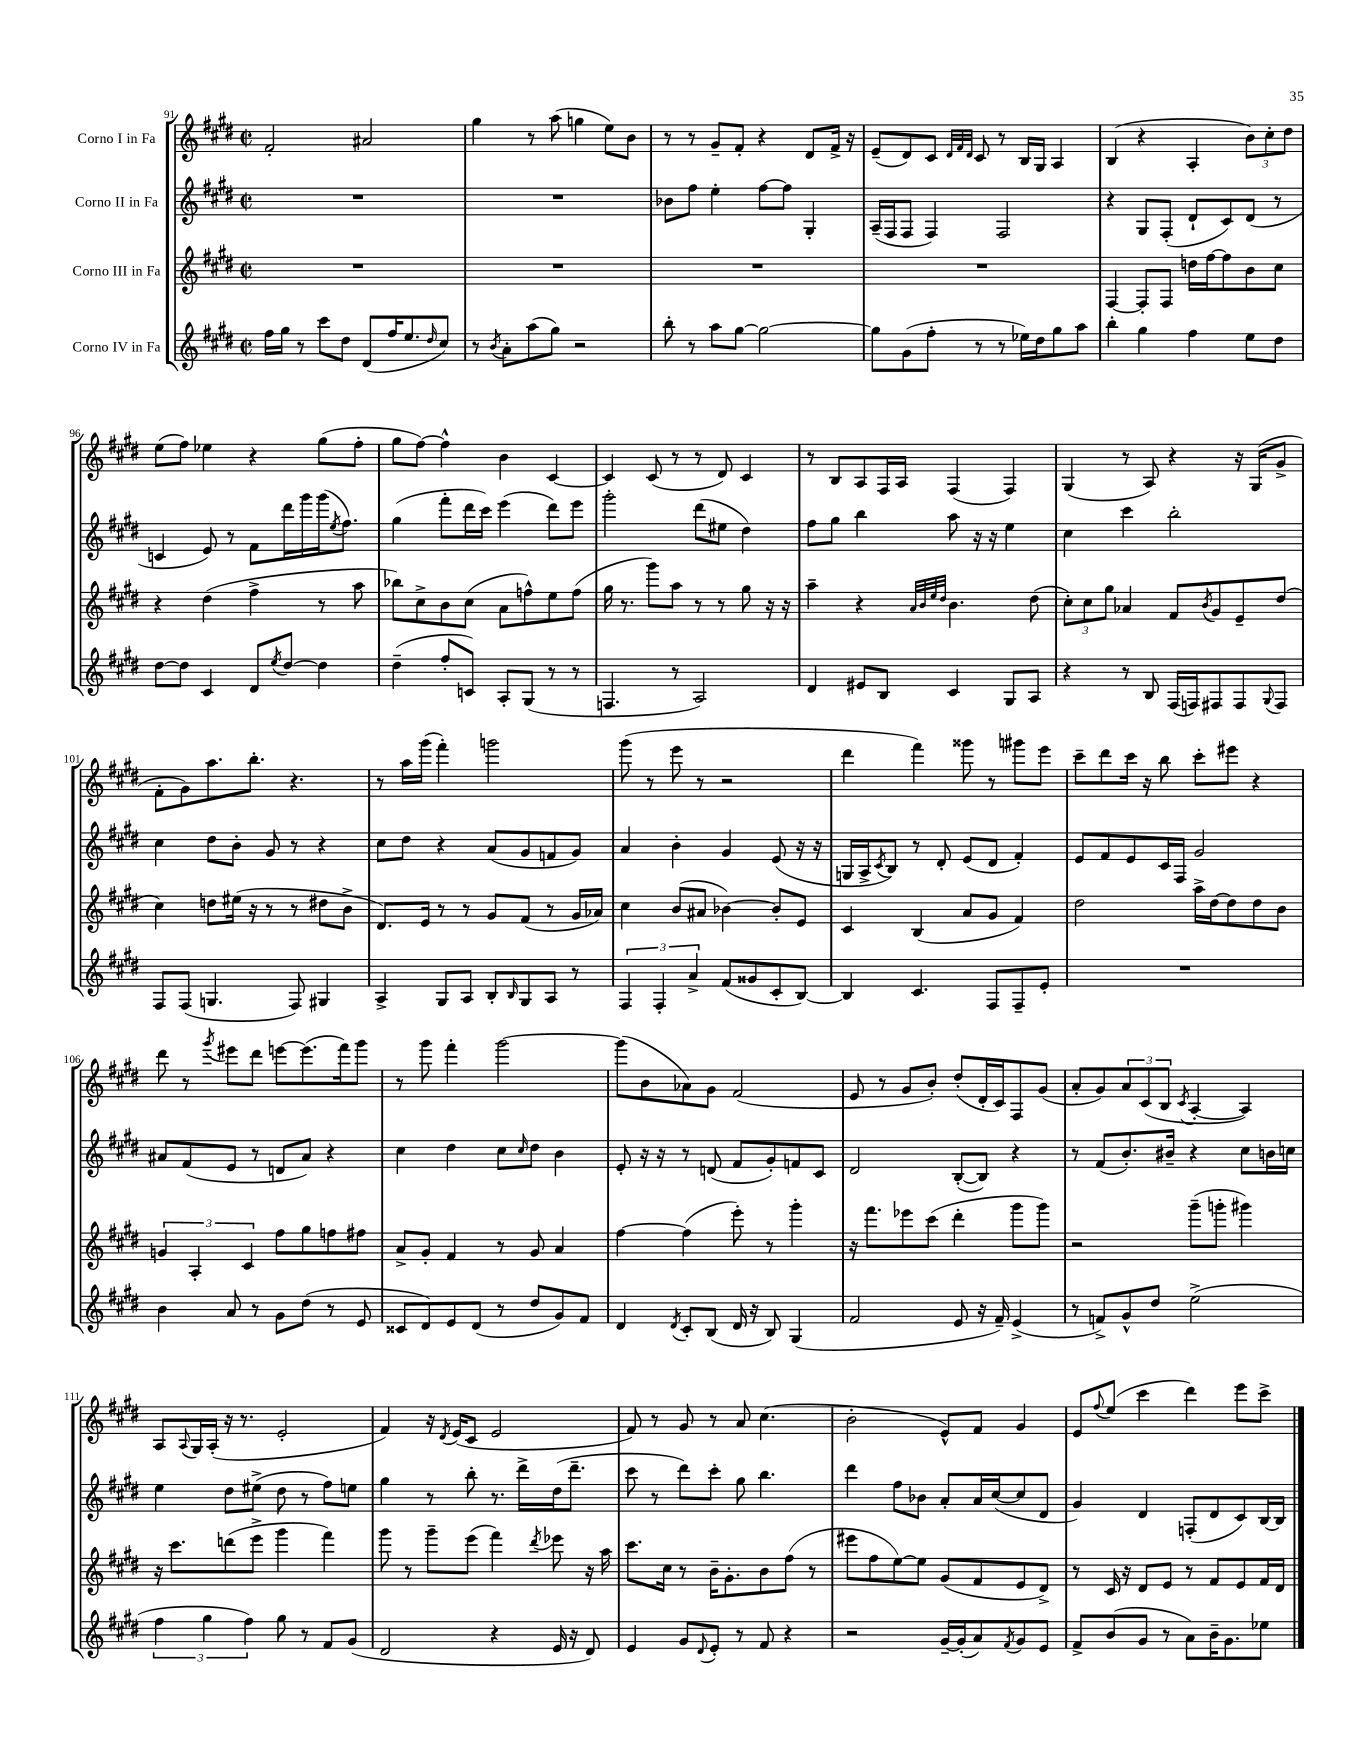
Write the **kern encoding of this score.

**kern	**kern	**kern	**kern
*staff4	*staff3	*staff2	*staff1
*clefG2	*clefG2	*clefG2	*clefG2
*k[f#c#g#d#]	*k[f#c#g#d#]	*k[f#c#g#d#]	*k[f#c#g#d#]
*M2/2	*M2/2	*M2/2	*M2/2
*met(c|)	*met(c|)	*met(c|)	*met(c|)
16ff#\LL	1r	1r	2f#'/
16gg#\JJ	.	.	.
8r	.	.	.
8ccc#\L	.	.	.
8dd#\J	.	.	.
(8d#/L	.	.	2a#/
16ff#/K	.	.	.
8.ee/	.	.	.
16qqdd#/	.	.	.
8cc#/J)	.	.	.
=	=	=	=
8r	1r	1r	4gg#\
8qb/	.	.	.
8a'\L	.	.	.
(8aa\	.	.	8r
8gg#\J)	.	.	(8aa\
2r	.	.	4gg\
.	.	.	8ee\L)
.	.	.	8b\J
=	=	=	=
8bb'\	1r	8b-\L	8r
8r	.	8ff#\J	8r
8aa\L	.	4ee'\	8g#~/L
[8gg#\J	.	.	8f#'/J
2gg#\_	.	[8ff#\L	4r
.	.	8ff#\]J	.
.	.	4G#'/	8d#/L
.	.	.	16f#^/Jk
.	.	.	16r
=	=	=	=
8gg#\]L	1r	(16A~/LL	(8e~/L
.	.	16F#/J	.
(8g#\	.	8F#/J	8d#/)
8ff#'\J	.	4F#/)	8c#/J
.	.	.	32qqd#/LLL
.	.	.	32qqf#/
.	.	.	32qqd#/JJJ
8r	.	.	8c#/
8r	.	2F#/	8r
16ee-\LL)	.	.	16B/LL
16dd#\J	.	.	16G#/JJ
8gg#\	.	.	4A/
8aa\J	.	.	.
=	=	=	=
4bb'\	[4F#/	4r	(4B/
4gg#\	8F#'/]L	8G#/L	4r
.	8F#/J	(8F#'/J	.
4ff#\	16dd\LL	8d#`/L	4A'/
.	[16ff#\J	.	.
.	8ff#\]	8c#/)	.
8ee\L	8b\	(8d#/J	12b\L)
.	.	.	12cc#'\
8dd#\J	8cc#\J	8r	.
.	.	.	12dd#\J
=	=	=	=
[8dd#\L	4r	4c/	(8ee\L
8dd#\]J	.	.	8ff#\J)
4c#/	(4dd#\	8e/)	4ee-\
.	.	8r	.
8d#/L	4ff#^\	8f#\L	4r
8qee/	.	.	.
[8dd#/J	.	16ddd#\L	.
.	.	16ggg#\	.
4dd#\]	8r	(16ggg#\J	(8gg#\L
.	.	8qee/	.
.	.	8.ff#\J)	.
.	8aa\	.	8ff#'\J
=	=	=	=
(4dd#~\	8bb-\L)	(4gg#\	8gg#\L
.	8cc#^\	.	[8ff#\J)
8ff#'/L	8b\	8fff#'\L	4ff#^^\]
8c/J)	(8cc#\J	16ddd#\L	.
.	.	16ccc#\JJ)	.
8A'/L	8a\L	(4eee\	4b\
(8G#/J	8ff^^\)	.	.
8r	8ee\	8ddd#\L)	[4c#/
8r	(8ff\J	8eee\J	.
=	=	=	=
4.F/	16gg#\	2ggg#'\	4c#/]
.	8.r	.	.
.	8ggg#\L)	.	(8c#/
8r	8aa\J	.	8r
2A/)	8r	(8ddd#\L	8r
.	8r	8ee#\J	8d#/)
.	8gg#\	4dd#\)	4c#/
.	16r	.	.
.	16r	.	.
=	=	=	=
4d#/	4aa~\	8ff#\L	8r
.	.	8gg#\J	8B/L
8e#/L	4r	4bb\	8A/
8B/J	.	.	16F#/L
.	.	.	16A/JJ
.	32qqa/LLL	.	.
.	32qqb/	.	.
.	32qqee/	.	.
.	32qqdd#/JJJ	.	.
4c#/	4.b\	8aa\	(4F#/
.	.	16r	.
.	.	16r	.
8G#/L	.	4ee\	4F#/)
8A/J	(8dd#\	.	.
=	=	=	=
4r	12cc#'\L)	4cc#\	(4G#/
.	12cc#\	.	.
.	12gg#\J	.	.
8r	4a-/	4ccc#\	8r
8B/	.	.	8A/)
(16F#/LL	8f#/L	2bb'\	4r
16F/J)	.	.	.
.	8qb/	.	.
8F#/	8g#/	.	.
8F#/	8e~/	.	16r
.	.	.	(16G#/LK
8qqG#/	.	.	.
8F#/J	(8dd#/J	.	8g#^/J
=	=	=	=
8F#/L	4cc#\)	4cc#\	8f#'\L
(8F#/J	.	.	8g#\)
4.G/	8dd\L	8dd#\L	8.aa\
.	(16ee#\Jk	8b'\J	.
.	16r	.	8.bb'\J
.	8r	8g#/	.
8F#/)	8r	8r	4.r
4G#/	8dd#\L	4r	.
.	8b^\J	.	.
=	=	=	=
4A^/	8.d#/L)	8cc#\L	8r
.	.	8dd#\J	16aa\LL
.	16e/Jk	.	(16ggg#\JJ
8G#/L	8r	4r	4fff#'\)
8A/J	8r	.	.
8B'/L	8g#/L	(8a/L	2ggg\
16qqB/	.	.	.
8G#/	(8f#/J	8g#/	.
8A/J	8r	8f/	.
8r	16g#/LL	8g#/J)	.
.	16a-/JJ)	.	.
=	=	=	=
6F#/	4cc#\	4a/	(8ggg#\
.	.	.	8r
6F#'/	.	.	.
.	(8b/L	4b'\	8eee\
6a^/	.	.	.
.	8a#/J	.	8r
(8f#/L	[4b-\)	4g#/	2r
8g##/	.	.	.
8c#'/	8b-'/]L	(8e/	.
[8B/J)	8e/J	16r	.
.	.	16r	.
=	=	=	=
4B/]	4c#/	16G/LL	4ddd#\
.	.	16A^/J	.
.	.	8qc#/	.
.	.	8B/J)	.
4.c#/	(4B/	8r	4fff#\)
.	.	8d#'/	.
.	8a/L	(8e/L	8ggg##\
8F#/L	8g#/J	8d#/J	8r
8F#~/	4f#/)	4f#'/)	8ggg#\L
8e'/J	.	.	8eee\J
=	=	=	=
1r	2dd#\	8e/L	8ccc#~\L
.	.	8f#/	8ddd#\
.	.	8e/	16ccc#\Jk
.	.	.	16r
.	.	16c#/L	8bb\
.	.	16F#/JJ	.
.	16aa^\LL	2g#/	8ccc#'\L
.	[16dd#\J	.	.
.	8dd#\]	.	8eee#\J
.	8dd#\	.	4r
.	8b\J	.	.
=	=	=	=
4b\	6g/	8a#/L	8ddd#\
.	.	(8f#/	8r
.	6A'/	.	.
.	.	.	8qggg#/
8a/	.	8e/J	8eee#\L
.	6c#/	.	.
8r	.	8r	8ddd#\J
8g#\L	8ff#\L	8d/L	[8eee\L
(8dd#\J	8gg#\	8a#/J)	(8.eee\]
8r	8ff\	4r	.
.	.	.	16fff#\k)
8e/	8ff#\J	.	8ggg#\J
=	=	=	=
8c##/L	8a^/L	4cc#\	8r
8d#/)	8g#'/J	.	8ggg#\
8e/	4f#/	4dd#\	4fff#'\
(8d#/J	.	.	.
8r	8r	8cc#\L	[2ggg#\
.	.	16qqcc#/	.
8dd#/L	8g#/	8dd#\J	.
8g#/)	4a/	4b\	.
8f#/J	.	.	.
=	=	=	=
4d#/	[4ff#\	8e'/	(8ggg#\]L
.	.	16r	8b\
.	.	16r	.
8qd#/	.	.	.
8c#'/L	(4ff#\]	8r	8a-\)
(8B/J	.	(8d/	8g#\J
16d#/	8eee'\)	8f#/L	(2f#/
16r	.	.	.
8B/)	8r	8g#'/)	.
(4G#/	4ggg#'\	8f/	.
.	.	8c#/J	.
=	=	=	=
2f#/	16r	2d#/	8e/
.	8.fff#\L	.	.
.	.	.	8r
.	8eee-\	.	8g#/L
.	(8ccc#\J	.	8b'/J)
8e/	4ddd#'\	([8B'/L	(8dd#'/L
16r	.	8B/]J)	16d#'/L
16f#~/)	.	.	16c#/J)
(4e^/	8ggg#\L	4r	8F#/
.	8ggg#\J)	.	(8g#/J
=	=	=	=
8r	2r	8r	8a'/L
8f^/L)	.	(8f#/L	8g#/)
8g#^^/	.	8.b'/)	12a/
.	.	.	(12c#/
8dd#/J	.	.	.
.	.	.	12B/J
.	.	16b#~/Jk	.
.	.	.	8qc#/
(2ee^\	(8ggg#~\L	4r	[4A'/
.	8ggg'\J	.	.
.	4ggg#\)	8cc#\L	4A/])
.	.	16b\L	.
.	.	16cc\JJ	.
=	=	=	=
6ff#\	16r	4ee\	8A/L
.	8.ccc#\L	.	.
.	.	.	8qqA/
.	.	.	16G#/L
6gg#\	.	.	.
.	.	.	(16A'/JJ
.	(8ddd\	8dd#\L	16r
.	.	.	8.r
6ff#\)	.	.	.
.	8eee^\J	(8ee#^\J	.
8gg#\	4ggg#\	8dd#\	2e'/
8r	.	8r	.
8f#/L	4fff#\)	8ff#\L)	.
(8g#/J	.	8ee\J	.
=	=	=	=
2d#/	8ggg#\	4gg#\	4f#/)
.	8r	.	.
.	8ggg#~\L	8r	16r
.	.	.	8qd#/
.	.	.	(16e/LK
.	(8eee\J	8bb'\	8c#/J
4r	4fff#\)	8.r	2e/
.	.	16ddd#^\LL	.
.	8qddd#/	.	.
16e/	8eee-\	(16dd#\J	.
16r	.	8.ddd#~\J	.
8d#/)	16r	.	.
.	16aa\	.	.
=	=	=	=
4e/	8.ccc#\L	8ccc#\	8f#/)
.	.	8r	8r
.	16cc#\Jk	.	.
8g#/L	8r	8ddd#\L)	8g#/
8qqd#/	.	.	.
8e'/J	16b~\LK	8ccc#'\J	8r
.	8.g#'\	.	.
8r	.	8gg#\	8a/
8f#/	8b\	4.bb\	(4.cc#\
4r	(8ff#\J	.	.
.	8r	.	.
=	=	=	=
2r	8eee#\L	4ddd#\	2b'\
.	8ff#\	.	.
.	[8ee\)	8ff#\L	.
.	8ee\]J	8b-\J	.
[16g#~/LL	(8g#/L	8a'/L	8e^^/L)
(16g#'/]J	.	.	.
8a/)	8f#/	16a/L	8f#/J
.	.	([16cc#/J	.
8qf#/	.	.	.
8g#/	8e/	8cc#/]	4g#/
8e/J	8d#^/J)	8d#/J	.
=	=	=	=
8f#^/L	8r	4g#/)	8e/L
.	.	.	8qqff#/
(8b/	16c#/	.	(8ee/J
.	16r	.	.
8g#/J	8d#/L	4d#/	4ccc#\
8r	8e/J	.	.
8a\L)	8r	(8F'/L	4ddd#\)
16b~\K	8f#/L	8d#/	.
8.g#\	.	.	.
.	8e/	8c#/)	8eee\L
8ee-\J	16f#/L	[16B/L	8ccc#^\J
.	16d#/JJ	16B/]JJ	.
==	==	==	==
*-	*-	*-	*-
